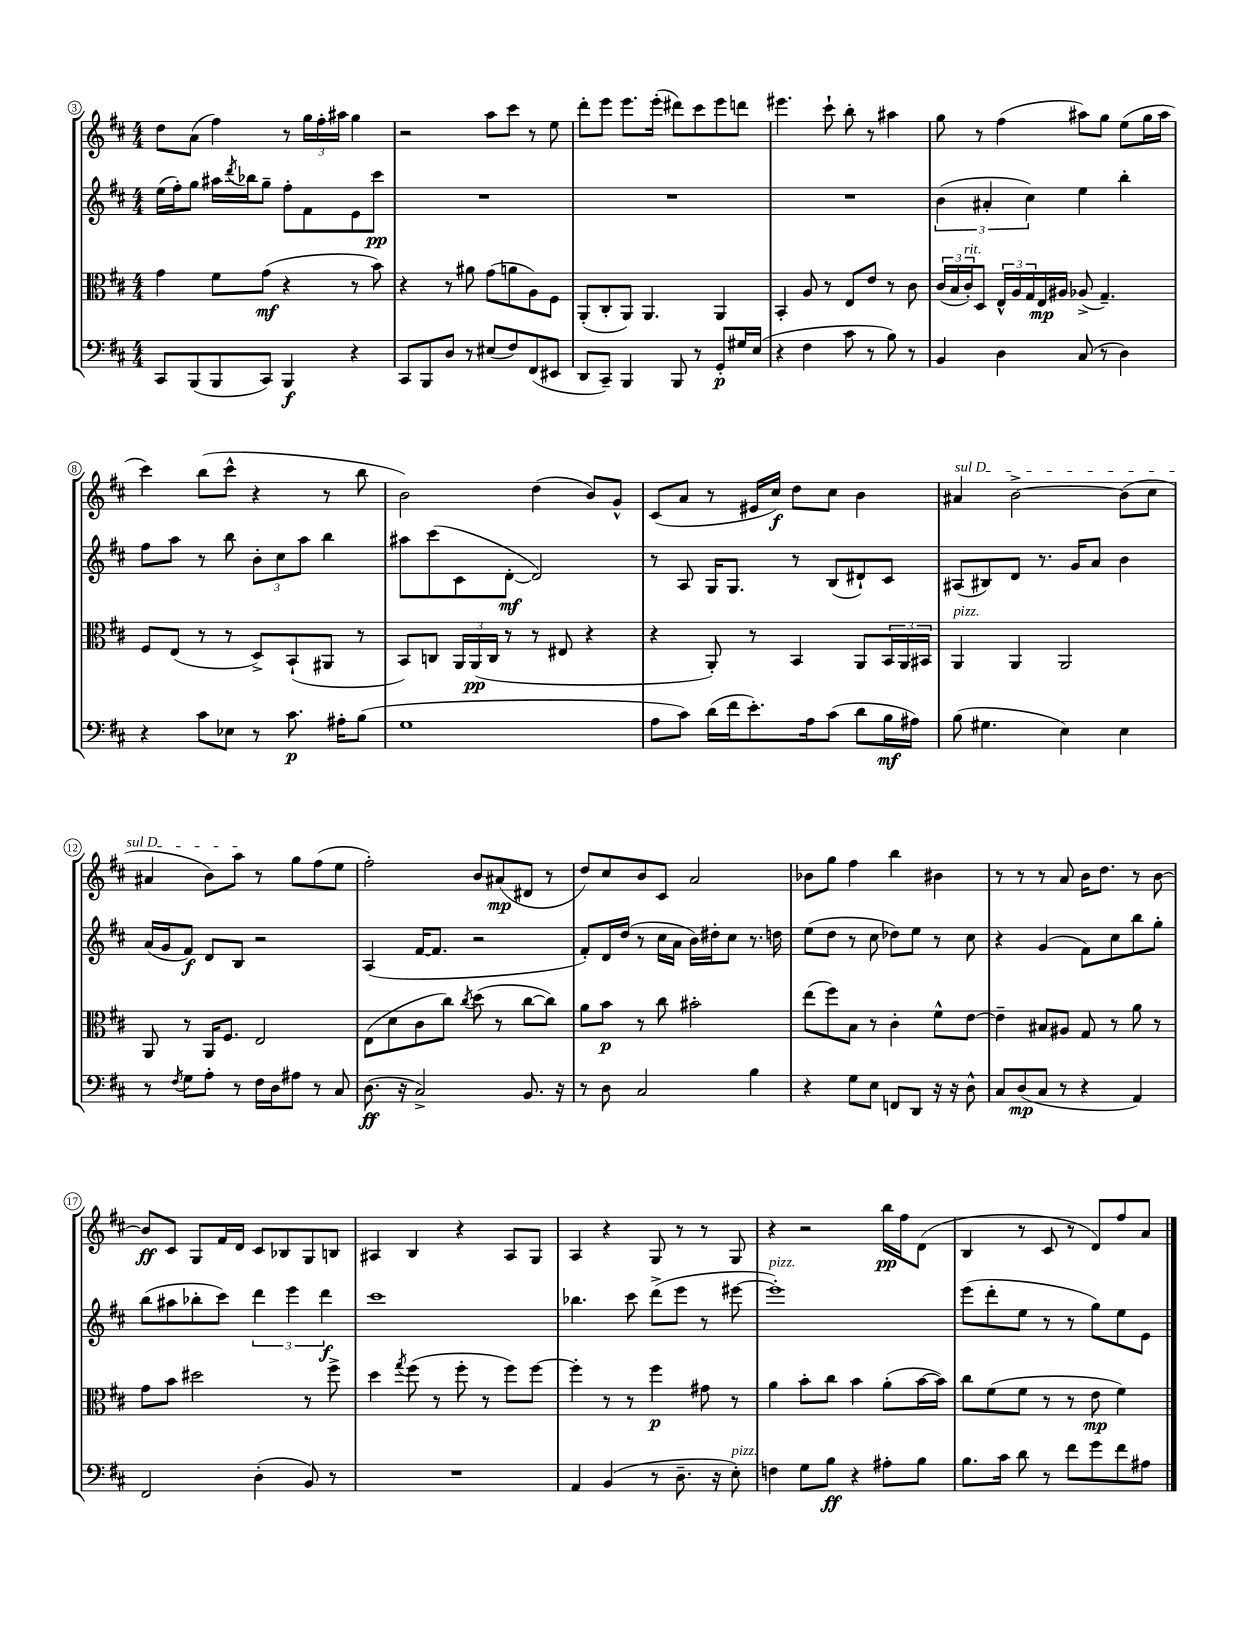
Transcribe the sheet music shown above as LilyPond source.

<<
\new StaffGroup <<
\new Staff = "s0" {
    \clef treble \key d \major \numericTimeSignature \time 4/4
    d''8 a'8( fis''4) r8 \tuplet 3/2 { g''16 fis''16-. ais''16 } g''4 |
    r2 a''8 cis'''8 r8 e''8 |
    d'''8-. e'''8 e'''8. e'''16-.( dis'''8) cis'''8 e'''8 d'''8 |
    eis'''4. cis'''8-! b''8-. r8 ais''4 |
    g''8 r8 fis''4( ais''8) g''8 e''8( g''16 ais''16 |
    cis'''4) b''8( cis'''8-^ r4 r8 b''8 |
    b'2) d''4( b'8) g'8-^ |
    cis'8( a'8 r8 eis'16 cis''16\f) d''8 cis''8 b'4 |
    \once \override TextSpanner.bound-details.left.text = \markup { \italic "sul D" } ais'4\startTextSpan b'2~-> b'8( cis''8 |
    ais'4 b'8) a''8\stopTextSpan r8 g''8 fis''8( e''8 |
    fis''2-.) b'8 ais'8\mp( dis'8 r8 |
    d''8) cis''8 b'8 cis'8 a'2 |
    bes'8 g''8 fis''4 b''4 bis'4 |
    r8 r8 r8 a'8 b'16 d''8. r8 b'8~ |
    b'8\ff cis'8 g8 fis'16 d'16 cis'8 bes8 g8 b8 |
    ais4 b4 r4 ais8 g8 |
    a4 r4 g8 r8 r8 g8 |
    r4 r2 b''16\pp fis''16 d'8( |
    b4 r8 cis'8 r8 d'8) fis''8 a'8 \bar "|." |
}
\new Staff = "s1" {
    \clef treble \key d \major \numericTimeSignature \time 4/4
    e''16( fis''16-.) g''8 ais''16 \acciaccatura { d'''8 } bes''16 g''8-- fis''8-. fis'8 e'8 cis'''8\pp |
    R1 |
    R1 |
    R1 |
    \tuplet 3/2 { b'4( ais'4-. cis''4) } e''4 b''4-. |
    fis''8 a''8 r8 b''8 \tuplet 3/2 { b'8-. cis''8 a''8 } b''4 |
    ais''8 cis'''8( cis'8 d'8~-.\mf d'2) |
    r8 a8 g16 g8. r8 b8( dis'8-!) cis'8 |
    ais8( bis8) d'8 r8. g'16 a'8 b'4 |
    a'16( g'16 fis'8\f) d'8 b8 r2 |
    a4( fis'16~ fis'8. r2 |
    fis'8-.) d'16 d''16( r8 cis''16 a'16 b'16) dis''16-. cis''8 r8. d''16 |
    e''8( d''8 r8 cis''8 des''8) e''8 r8 cis''8 |
    r4 g'4( fis'8) cis''8 b''8 g''8-. |
    b''8( ais''8 bes''8-. cis'''8) \tuplet 3/2 { d'''4 e'''4 d'''4\f } |
    cis'''1 |
    bes''4. cis'''8 d'''8->( e'''8 r8 eis'''8~ |
    eis'''1-.^\markup { \italic "pizz." }) |
    e'''8( d'''8-. e''8 r8 r8 g''8) e''8 e'8 \bar "|." |
}
\new Staff = "s2" {
    \clef alto \key d \major \numericTimeSignature \time 4/4
    g'4 fis'8 g'8\mf( r4 r8 b'8) |
    r4 r8 ais'8 g'8( a'8 a8) fis8 |
    a,8-.( cis8-. a,8) a,4. a,4 |
    b,4-. a8 r8 e8 e'8 r8 cis'8 |
    \tuplet 3/2 { cis'16( b16 cis'16-.^\markup { \italic "rit." }) } d8 \tuplet 3/2 { e16-^ a16 g16 } e16\mp ais16 aes8->( g4.--) |
    fis8 e8( r8 r8 d8->) b,8-!( ais,8 r8 |
    b,8) c8 \tuplet 3/2 { a,16 a,16\pp( c16 } r8 r8 eis8 r4 |
    r4 a,8-.) r8 b,4 a,8 \tuplet 3/2 { b,16 a,16 bis,16 } |
    a,4^\markup { \italic "pizz." } a,4 a,2 |
    a,8 r8 a,16 fis8. e2 |
    e8( d'8 cis'8 cis''8) \acciaccatura { cis''8 } d''8( r8 cis''8~ cis''8) |
    a'8 b'8\p r8 cis''8 bis'2-. |
    e''8( fis''8) b8 r8 cis'4-. fis'8-^ e'8~ |
    e'4-- bis8 ais8 g8 r8 a'8 r8 |
    g'8 b'8 dis''2 r8 fis''8-> |
    d''4 \acciaccatura { g''8 } fis''8( r8 fis''8-. r8 fis''8) fis''8~ |
    fis''4-. r8 r8 fis''4\p gis'8 r8 |
    a'4 b'8-. cis''8 b'4 a'8-.( b'16~ b'16) |
    cis''8 fis'8( fis'8 r8 r8 e'8\mp fis'4) \bar "|." |
}
\new Staff = "s3" {
    \clef bass \key d \major \numericTimeSignature \time 4/4
    cis,8 b,,8( b,,8 cis,8) b,,4\f r4 |
    cis,8 b,,8 d8 r8 eis8( fis8) fis,8( eis,8 |
    d,8 cis,8--) b,,4 b,,8 r8 g,8-.\p gis16 e16( |
    r4 fis4 cis'8 r8 b8) r8 |
    b,4 d4 cis8( r8 d4) |
    r4 cis'8 ees8 r8 cis'8.\p ais16-. b8( |
    g1 |
    a8 cis'8) d'16( fis'16 e'8.-.) a16 cis'8( d'8 b16\mf ais16) |
    b8( gis4. e4) e4 |
    r8 \acciaccatura { fis8 } g8 a8-. r8 fis16 d16 ais8 r8 cis8 |
    d8.\ff( r16 cis2->) b,8. r16 |
    r8 d8 cis2 b4 |
    r4 g8 e8 f,8 d,8 r16 r16 d8-^ |
    cis8 d8\mp( cis8 r8 r4 a,4) |
    fis,2 d4-.( b,8) r8 |
    R1 |
    a,4 b,4( r8 d8.-- r16 e8-.^\markup { \italic "pizz." }) |
    f4 g8 b8\ff r4 ais8-. b8 |
    b8. cis'16 d'8 r8 fis'8 g'8 fis'8 ais8 \bar "|." |
}
>>
>>
\layout { \context { \Score currentBarNumber = #3 \override BarNumber.stencil = #(make-stencil-circler 0.1 0.3 ly:text-interface::print) } }
